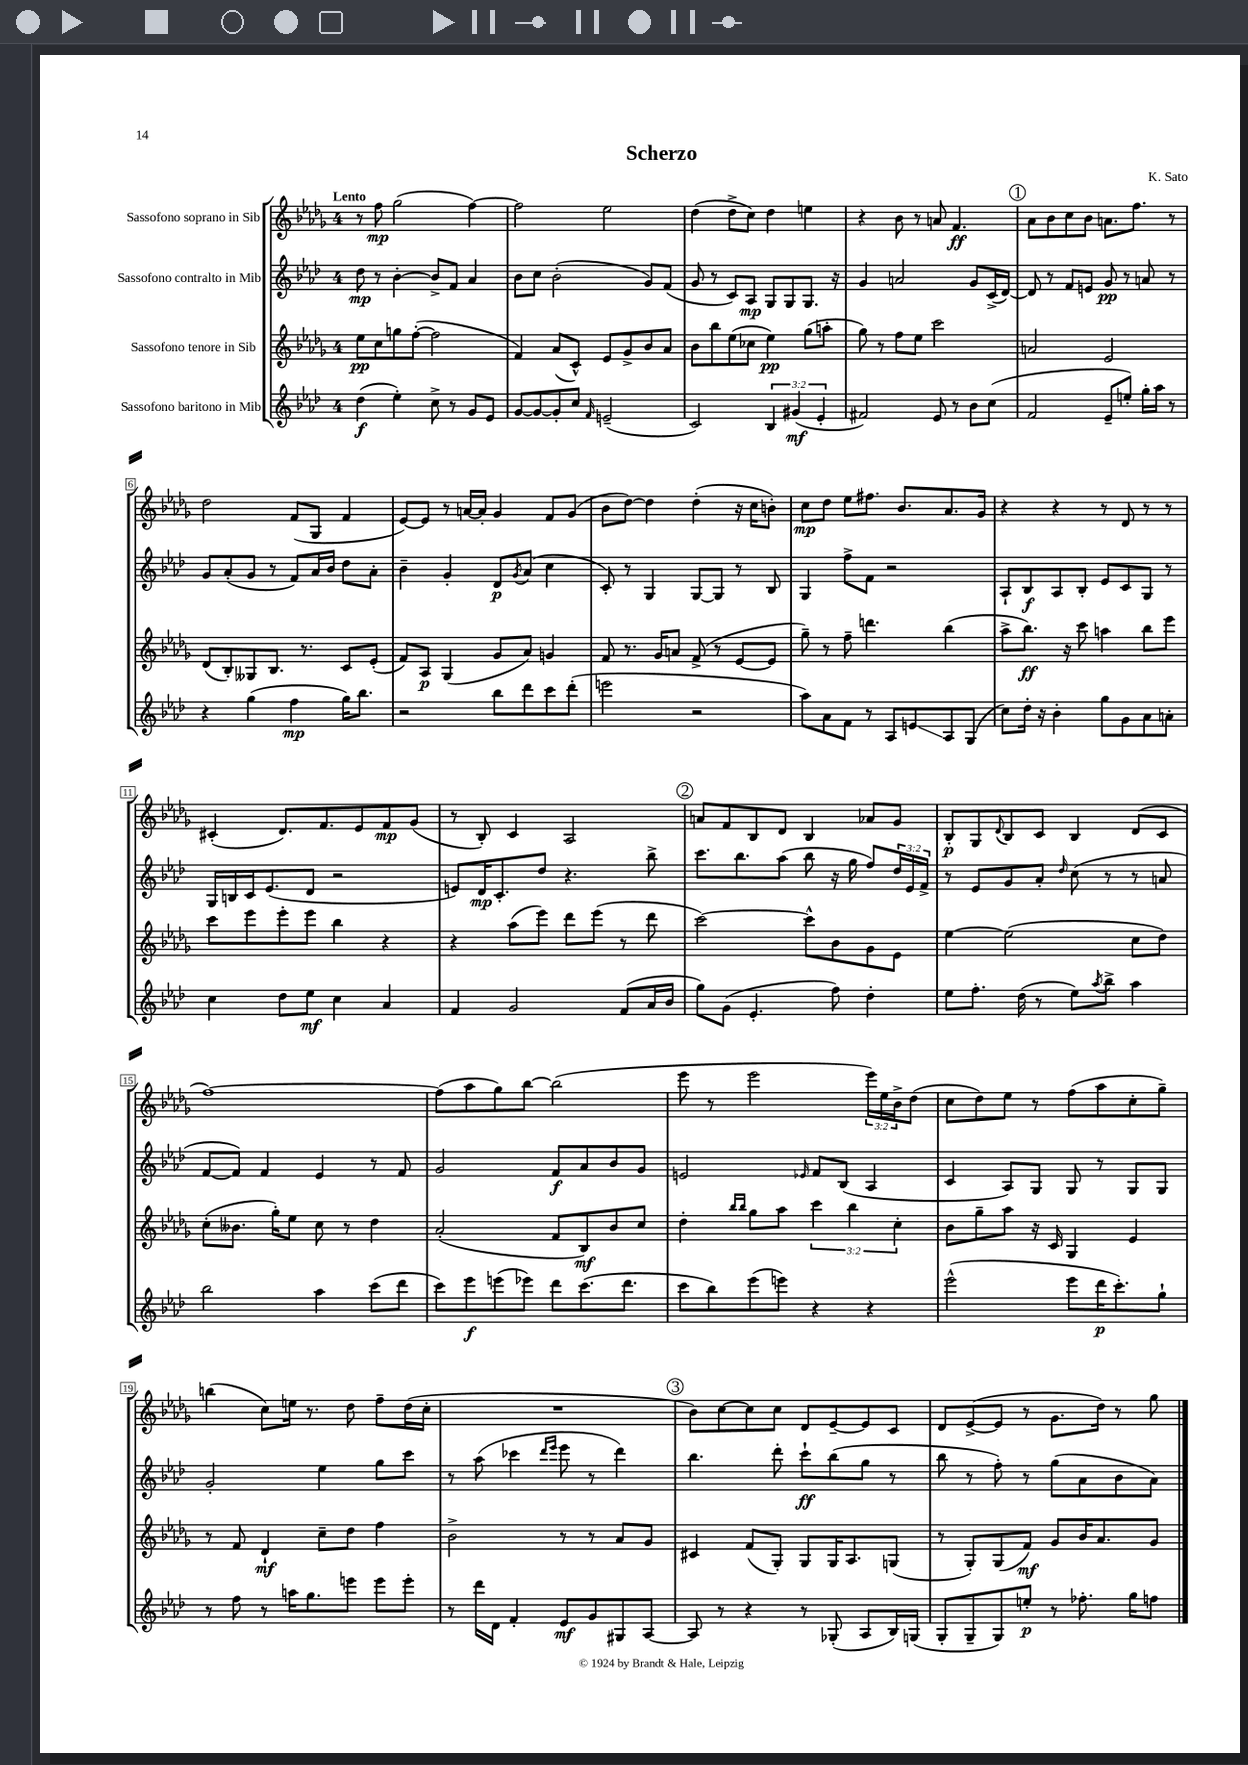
\header { title = "Scherzo" composer = "K. Sato" }
<<
\new StaffGroup <<
\new Staff = "s0" \with { instrumentName = "Sassofono soprano in Sib" } {
    \clef treble \key des \major \once \override Staff.TimeSignature.style = #'single-digit \time 4/4 \override Staff.TupletNumber.text = #tuplet-number::calc-fraction-text \tempo "Lento"
    r8 f''8\mp ges''2( f''4~) |
    f''2 ees''2 |
    des''4( des''8-> c''8) des''4 e''4 |
    r4 bes'8 r8 a'8 f'4.\ff |
    \mark \markup { \circle "1" } aes'8 bes'8 c''8 bes'8 a'8. f''8. r8 |
    des''2 f'8( ges8 f'4 |
    ees'8~) ees'8 r8 a'16~ a'16-. ges'4 f'8 ges'8( |
    bes'8 des''8~) des''4 des''4-.( r16 c''16 b'8-.) |
    c''8\mp des''8 ees''8 fis''8. bes'8. aes'8. ges'16 |
    r4 r4 r8 des'8 r8 r8 |
    cis'4-.( des'8.) f'8. ees'8 f'8\mp ges'8( |
    r8 bes8-.) c'4 aes2 |
    \mark \markup { \circle "2" } a'8 f'8 bes8 des'8 bes4 aes'8 ges'8 |
    bes8-.\p ges8 \appoggiatura { des'8 } bes8 c'8 bes4 des'8( c'8 |
    f''1~) |
    f''8( aes''8 ges''8) bes''8~ bes''2( |
    ees'''8 r8 ees'''2 \tuplet 3/2 { ees'''16) ees''16 bes'16-> } des''8( |
    c''8 des''8) ees''8 r8 f''8( aes''8 c''8-. ges''8--) |
    b''4( c''8) e''16 r8. des''8 f''8-- des''16( c''16-. |
    R1 |
    \mark \markup { \circle "3" } bes'8) c''8~ c''8 c''8 des'8 ees'8~-- ees'8 c'8 |
    des'8 ees'8~->( ees'8 r8 ges'8. des''16) r8 ges''8 \bar "|." |
}
\new Staff = "s1" \with { instrumentName = "Sassofono contralto in Mib" } {
    \clef treble \key aes \major \once \override Staff.TimeSignature.style = #'single-digit \time 4/4 \override Staff.TupletNumber.text = #tuplet-number::calc-fraction-text
    des''8\mp r8 bes'4~-. bes'8-> f'8 aes'4 |
    bes'8 c''8 bes'2-.( g'8) f'8( |
    g'8 r8 c'8) aes8\mp g8 g8 g8. r16 |
    g'4 a'2 g'8 c'16->( des'16~) |
    \mark \markup { \circle "1" } des'8 r8 f'8 e'8 g'8\pp r8 a'8 r8 |
    g'8 aes'8-.( g'8 r8 f'8) aes'16 bes'16 des''8 aes'8-. |
    bes'4-- g'4-. des'8\p \acciaccatura { g'8 } aes'8( c''4 |
    c'8-.) r8 g4 g8~ g8 r8 bes8 |
    g4 f''8-> f'8 r2 |
    aes8-! bes8\f aes8 bes8-. ees'8 c'8 g8 r8 |
    g16 b16 c'16 ees'8.( des'8 r2 |
    e'8) des'16\mp c'8.-. des''8 r4. bes''8-> |
    \mark \markup { \circle "2" } c'''8. bes''8. aes''8( bes''8 r16 g''16 f''8) \tuplet 3/2 { des''16 ees'16 f'16-> } |
    r8 ees'8 g'8 aes'8-. \grace { des''16 } c''8( r8 r8 a'8 |
    f'8~ f'8) f'4 ees'4 r8 f'8 |
    g'2 f'8\f aes'8 bes'8 g'8 |
    e'2 \grace { ees'16 } f'8 bes8( aes4 |
    c'4 aes8) g8 g8 r8 g8 g8 |
    g'2-. ees''4 g''8 c'''8 |
    r8 aes''8( ces'''4 \grace { des'''16 ees'''16 } ees'''8 r8 des'''4) |
    \mark \markup { \circle "3" } bes''4. des'''8-. c'''8-!\ff bes''8( g''8 r8 |
    bes''8 r8 f''8-.) r8 g''8( aes'8 bes'8 aes'8) \bar "|." |
}
\new Staff = "s2" \with { instrumentName = "Sassofono tenore in Sib" } {
    \clef treble \key des \major \once \override Staff.TimeSignature.style = #'single-digit \time 4/4 \override Staff.TupletNumber.text = #tuplet-number::calc-fraction-text
    ees''8\pp c''8 g''8 f''8~-.( f''2 |
    f'4) aes'8( c'8-^) ees'8 ges'8-> bes'8 aes'8 |
    bes'8 bes''8 ees''8( ces''8 ees''4\pp) ges''8( a''8-. |
    ges''8) r8 f''8 ees''8 c'''2 |
    \mark \markup { \circle "1" } a'2 ees'2 |
    des'8( bes8-.) geses8 bes8. r8. c'8 ees'8-.( |
    f'8) aes8\p ges4( ges'8 aes'8) g'4 |
    f'8 r8. ges'16 a'8 f'8->( r8 ees'8~ ees'8 |
    ges''8--) r8 f''8-- d'''4. bes''4( |
    aes''8-> bes''8.\ff) r16 c'''8 a''4 bes''8 ees'''8 |
    c'''8 ees'''8 ees'''8-. ees'''8 bes''4 r4 |
    r4 aes''8( ees'''8) des'''8 ees'''8( r8 des'''8 |
    \mark \markup { \circle "2" } c'''2~) c'''8-^ bes'8 ges'8 ees'8 |
    ees''4~ ees''2( c''8 des''8) |
    c''8-.( beses'8. ges''16-.) ees''8 c''8 r8 des''4 |
    aes'2-.( f'8 bes8\mf) bes'8 c''8 |
    des''4-. \grace { bes''16 bes''16 } ges''8 aes''8 \tuplet 3/2 { c'''4 bes''4 c''4-. } |
    bes'8 ges''8-- aes''8 r16 c'16 ges4 ees'4 |
    r8 f'8 des'4-!\mf c''8-- des''8 f''4 |
    bes'2-> r8 r8 aes'8 ges'8 |
    \mark \markup { \circle "3" } cis'4 f'8( ges8-.) ges8 ges16 aes8. g8( |
    r8 ges8-.) ges8( f'8\mf) ges'8 bes'16 aes'8. ges'8 \bar "|." |
}
\new Staff = "s3" \with { instrumentName = "Sassofono baritono in Mib" } {
    \clef treble \key aes \major \once \override Staff.TimeSignature.style = #'single-digit \time 4/4 \override Staff.TupletNumber.text = #tuplet-number::calc-fraction-text
    des''4\f( ees''4-.) c''8-> r8 g'8 ees'8 |
    g'8~ g'8~ g'8-. c''8 \grace { f'16 } e'2--( |
    c'2) \tuplet 3/2 { bes4 gis'4\mf( ees'4-. } |
    fis'2) ees'8 r8 bes'8 c''8( |
    \mark \markup { \circle "1" } f'2 ees'8-- e''8-.) g''16-. aes''16 r8 |
    r4 g''4( f''4\mp g''16) bes''8. |
    r2 bes''8 des'''8 c'''8 des'''8-.( |
    e'''2 r2 |
    aes''8) aes'8 f'8 r8 aes8 e'8\glissando aes8 g8( |
    c''8) des''16-. r16 bes'4-. g''8 g'8 aes'8 a'8-. |
    c''4 des''8 ees''8\mf c''4 aes'4 |
    f'4 g'2 f'8( aes'16 bes'16 |
    \mark \markup { \circle "2" } g''8) g'8( ees'4.-. f''8) des''4-. |
    ees''8 f''8.-. des''16( r8 ees''8) \acciaccatura { aes''8 } bes''8-> aes''4 |
    bes''2 aes''4 c'''8( des'''8 |
    c'''8) ees'''8\f e'''8( ees'''8) des'''8 c'''8.( des'''8. |
    c'''8 bes''8) ees'''8( e'''8) r4 r4 |
    ees'''2-^( ees'''8 des'''16\p c'''8.-.) g''8-! |
    r8 f''8 r8 a''16 g''8. e'''8 e'''8 e'''8-. |
    r8 des'''16 des'16 f'4-. ees'8\mf g'8 gis8 aes8~ |
    \mark \markup { \circle "3" } aes8 r8 r4 r8 ges8-.( aes8 bes16) g16( |
    g8-. g8-- g8) e''8-.\p r8 fes''8.-. g''16 f''8 \bar "|." |
}
>>
>>
\layout { \context { \Score \override BarNumber.stencil = #(make-stencil-boxer 0.1 0.3 ly:text-interface::print) } }
